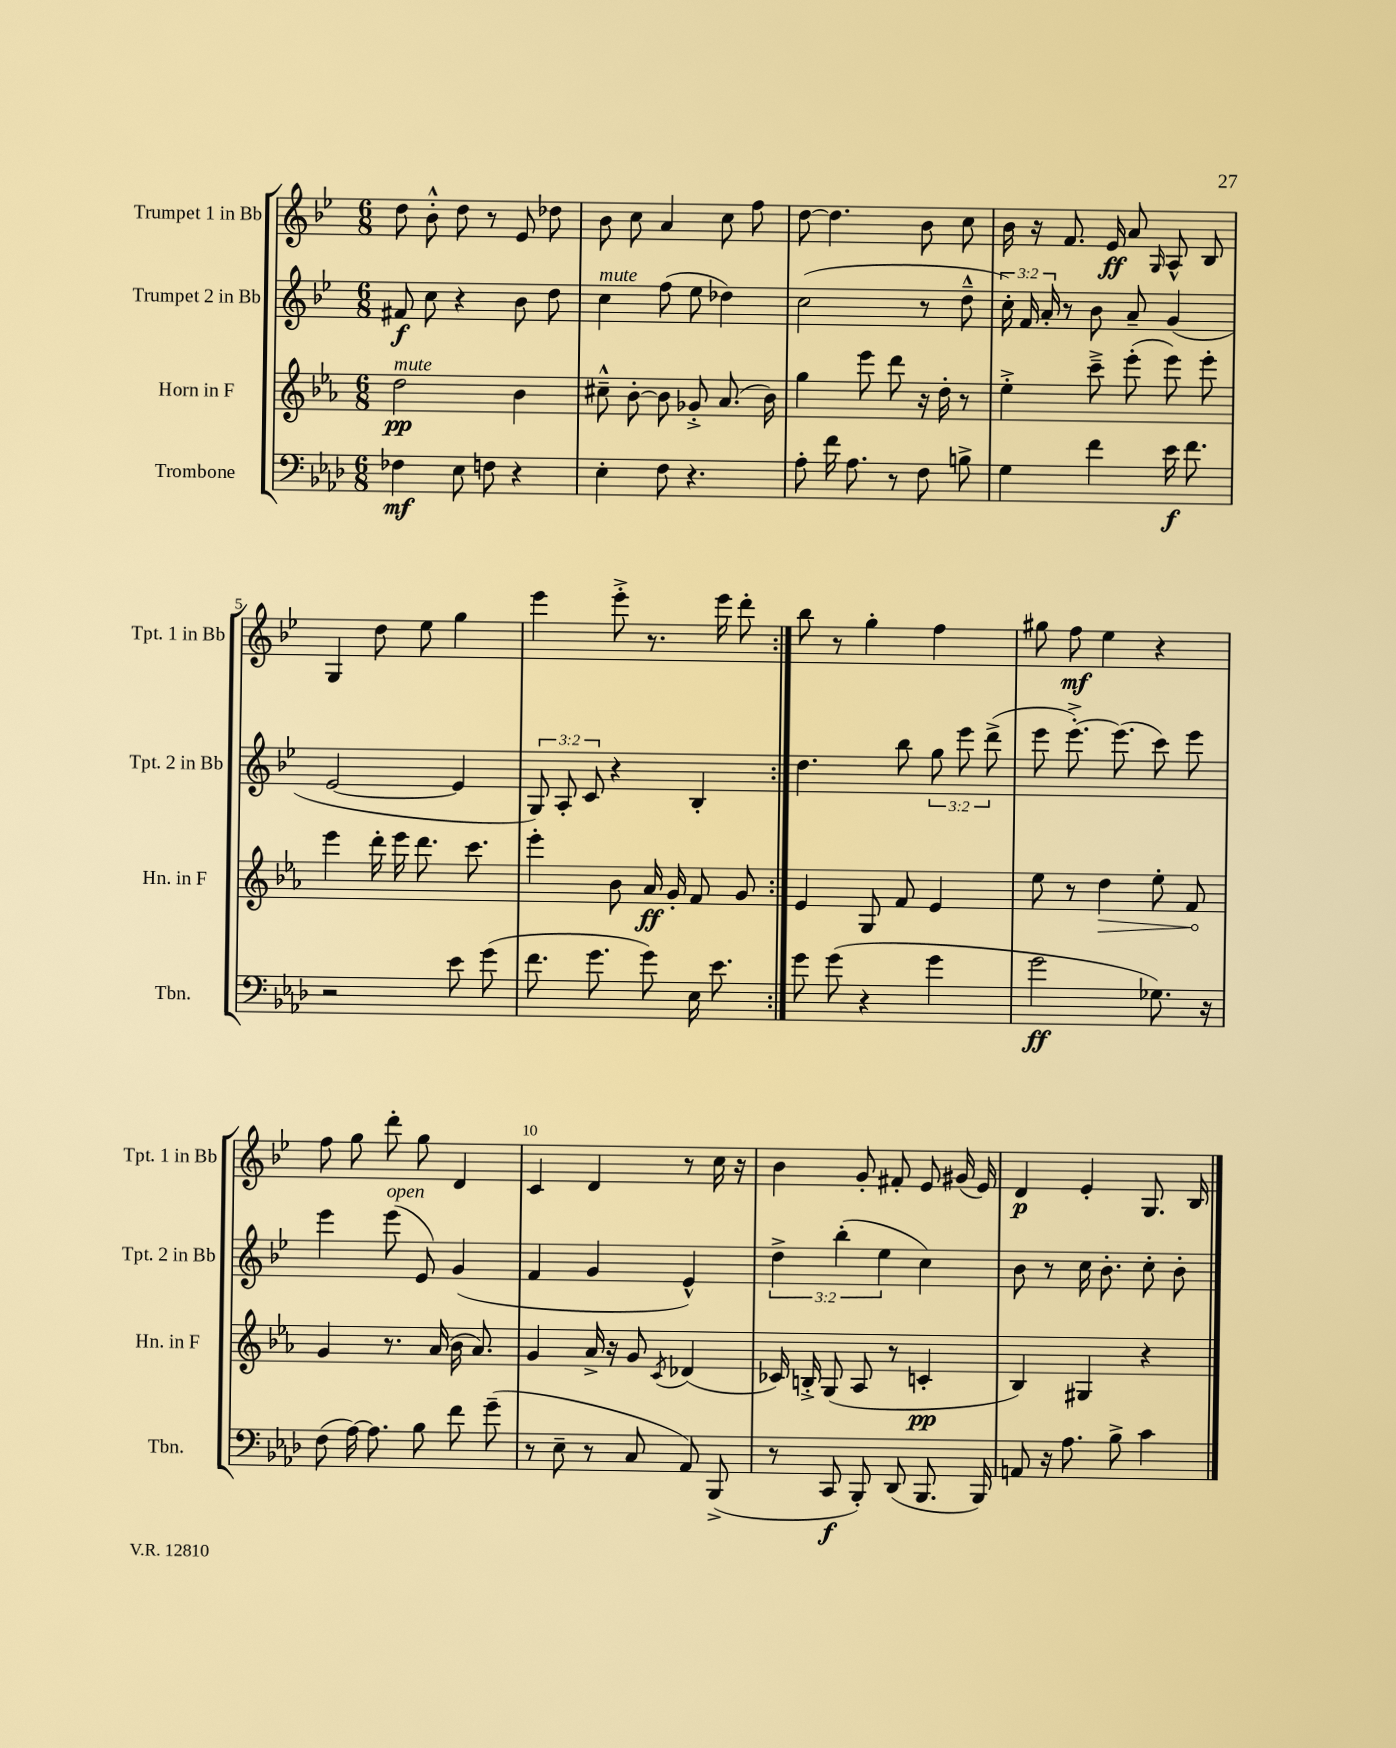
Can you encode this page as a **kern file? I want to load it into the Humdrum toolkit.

**kern	**kern	**kern	**kern
*staff4	*staff3	*staff2	*staff1
*clefF4	*clefG2	*clefG2	*clefG2
*k[b-e-a-d-]	*k[b-e-a-]	*k[b-e-]	*k[b-e-]
*M6/8	*M6/8	*M6/8	*M6/8
4F-	2dd	8f#	8dd
.	.	8cc	8b-'^^
8E-	.	4r	8dd
8F	.	.	8r
4r	4b-	8b-	8e-
.	.	8dd	8dd-
=	=	=	=
4E-'	8cc#~^^	4cc	8b-
.	[8b-'	.	8cc
8F	8b-]	(8ff	4a
4.r	8g-'^	8ee-	.
.	(8.a-	4dd-)	8cc
.	.	.	8ff
.	16b-)	.	.
=	=	=	=
8A-'	4gg	(2cc	[8dd
16f	.	.	4.dd]
8.A-	.	.	.
.	8eee-	.	.
8r	8ddd	.	.
8F	16r	8r	8b-
.	16dd'	.	.
8B^	8r	8dd~^^	8cc
=	=	=	=
4G	4ee-'^	24cc')	16b-
.	.	24f	.
.	.	.	16r
.	.	24a'	.
.	.	8r	8.f
4f	8ccc~^	8b-	.
.	.	.	16e-
.	(8eee-'	8a~	8a
.	.	.	16qqG
16e-	8eee-)	(4g	8A^^
8.f	.	.	.
.	8eee-'	.	8B-
=	=	=	=
2r	4eee-	[2e-	4G
.	16ddd'	.	8dd
.	16eee-	.	.
.	8.ddd	.	8ee-
8e-	.	4e-]	4gg
.	8.ccc	.	.
(8g	.	.	.
=	=	=	=
8.f	4eee-'	12G)	4eee-
.	.	12A'	.
.	.	12c	.
8.g	.	.	.
.	8b-	4r	8eee-'^
8g)	16a-	.	8.r
.	16g'	.	.
16E-	8f	4B-'	.
8.e-	.	.	16eee-
.	8g	.	8ddd'
=:|!	=:|!	=:|!	=:|!
8g	4e-	4.dd	8bb-
(8g	.	.	8r
4r	8G	.	4gg'
.	8f	8bb-	.
4g	4e-	12gg	4ff
.	.	12eee-	.
.	.	(12ddd^	.
=	=	=	=
2g	8ee-	8eee-	8gg#
.	8r	[8.eee-'^)	8ff
.	4dd	.	4ee-
.	.	(8.eee-]	.
8.G-)	8ee-'	8ccc)	4r
.	8f	8eee-	.
16r	.	.	.
=	=	=	=
(8F	4g	4eee-	8ff
[16A-)	.	.	8gg
8.A-]	.	.	.
.	8.r	(8eee-	8ddd'
8B-	.	8e-)	8gg
.	(16a-	.	.
8f	16b-	(4g	4d
.	8.a-)	.	.
(8g~	.	.	.
=	=	=	=
8r	4g	4f	4c
8E-~	.	.	.
8r	16a-^	4g	4d
.	16r	.	.
8C	8g	.	.
.	8qc	.	.
8AA-)	(4d-	4e-^^)	8r
(8BBB-^	.	.	16cc
.	.	.	16r
=	=	=	=
8r	16c-)	6dd^	4b-
.	16B'^	.	.
8CC	(8G	.	.
.	.	(6bb-'	.
8BBB-')	8A-	.	8g'
.	.	6ee-	.
(8DD-	8r	.	8f#'
8.BBB-	4c'	4cc)	8e-
.	.	.	(16g#
16BBB-)	.	.	16e-)
=	=	=	=
8AA	4B-)	8b-	4d
16r	.	8r	.
8.A-	.	.	.
.	4G#	16cc	4e-'
.	.	8.b-'	.
8B-^	.	.	.
4c	4r	8cc'	8.G
.	.	8b-'	.
.	.	.	16B-
==	==	==	==
*-	*-	*-	*-
